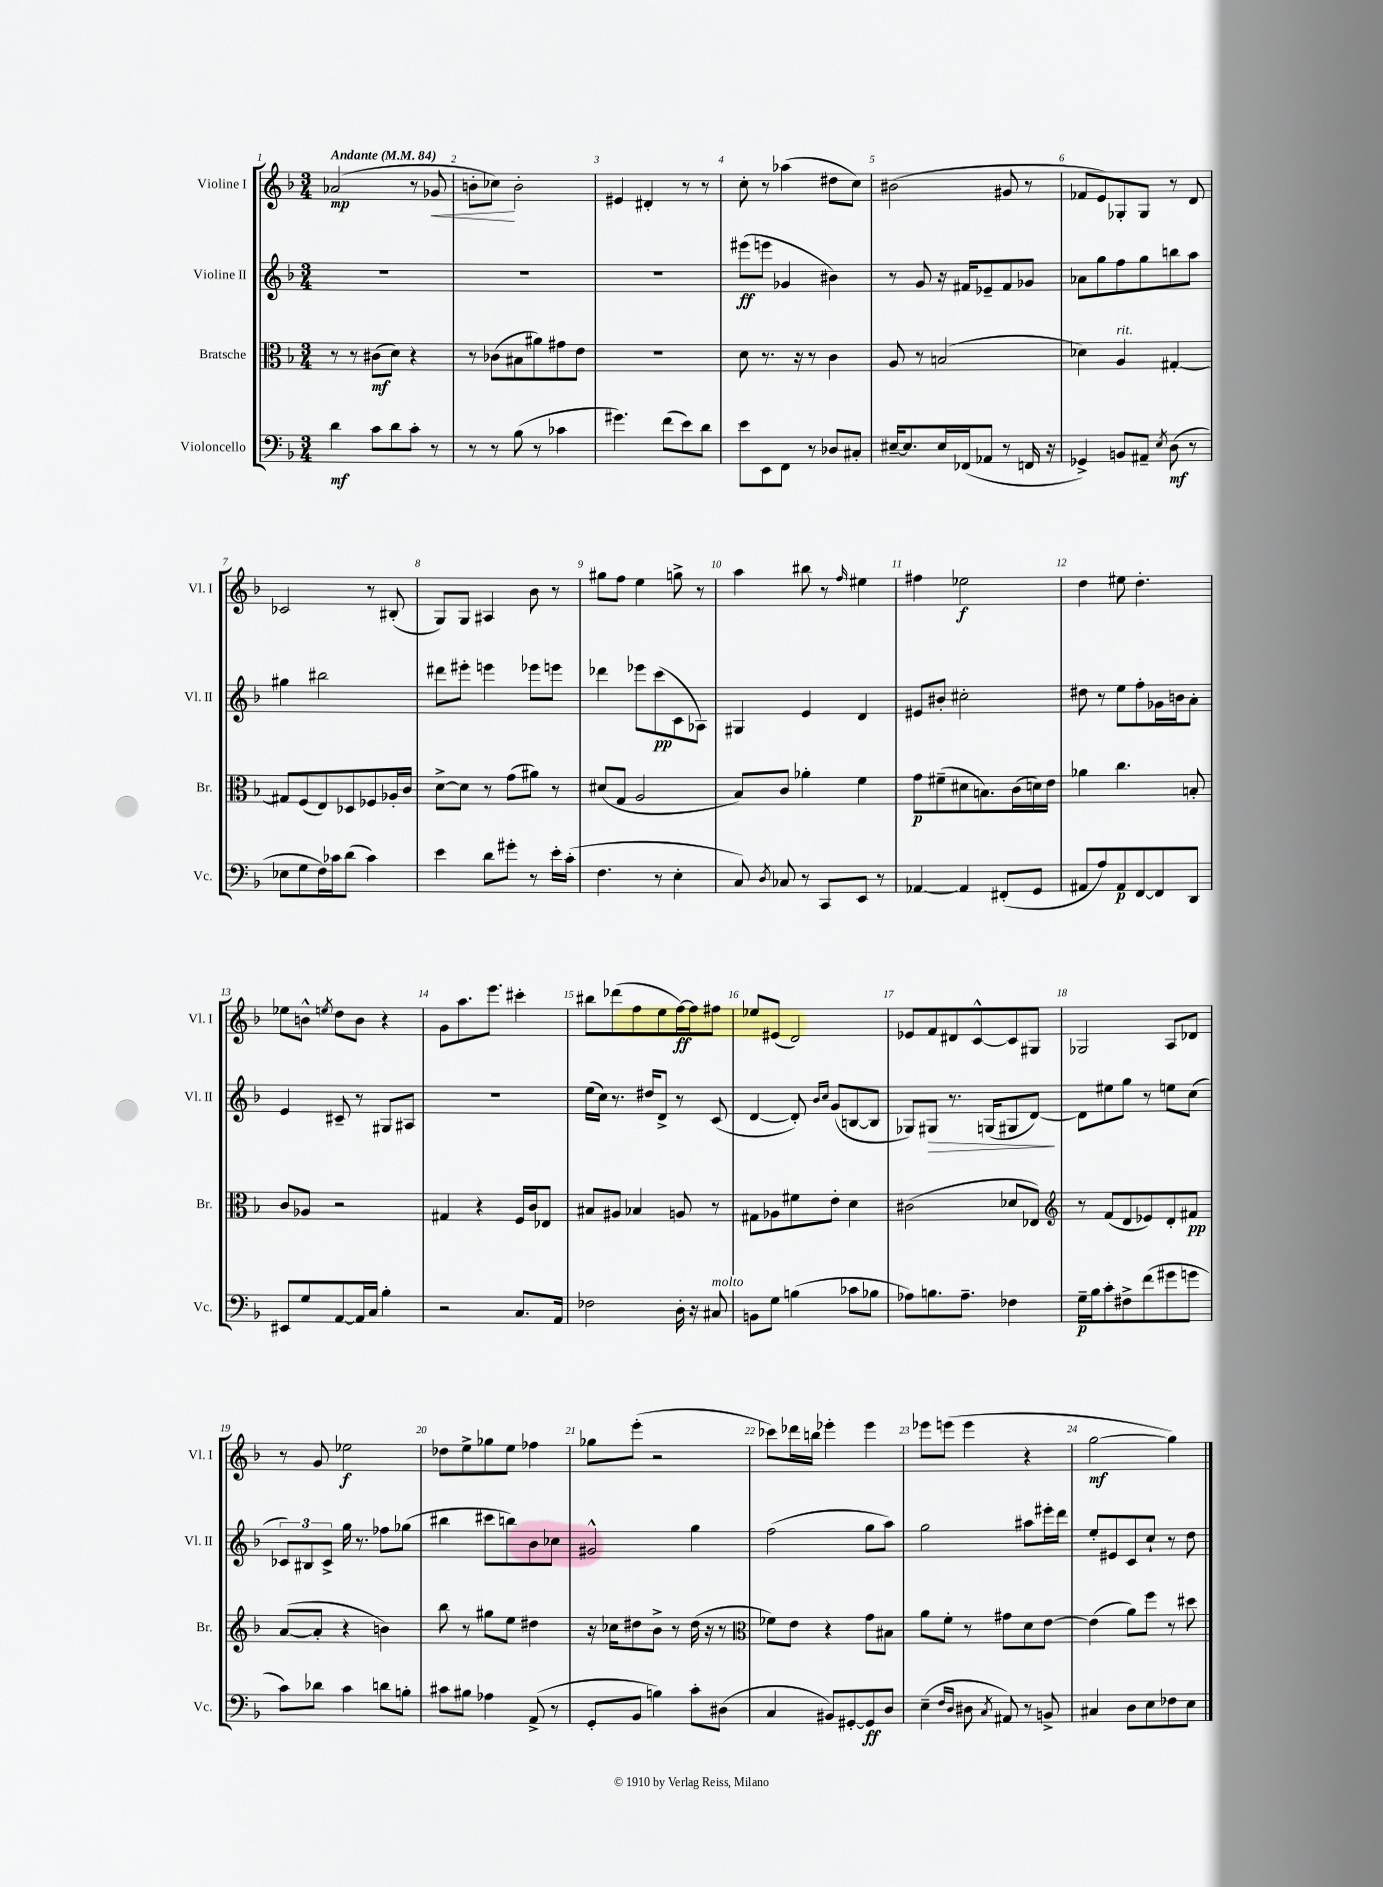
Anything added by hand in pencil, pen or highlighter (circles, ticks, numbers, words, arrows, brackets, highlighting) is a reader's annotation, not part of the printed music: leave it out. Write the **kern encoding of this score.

**kern	**kern	**kern	**kern
*staff4	*staff3	*staff2	*staff1
*clefF4	*clefC3	*clefG2	*clefG2
*k[b-]	*k[b-]	*k[b-]	*k[b-]
*M3/4	*M3/4	*M3/4	*M3/4
*MM84	*MM84	*MM84	*MM84
4d\	8r	2.r	(2a-/
.	8r	.	.
8c\L	(8c#\L	.	.
8d\	8d\J)	.	.
8c'\J	4r	.	8r
8r	.	.	8g-/
=	=	=	=
8r	8r	2.r	8b'\L
8r	(8c-\L	.	8cc-\J)
(8B-\	8B#\	.	2b'\
8r	8a#\)	.	.
4c-\	8g#\	.	.
.	8e\J	.	.
=	=	=	=
4.g#\)	2.r	2.r	4e#/
.	.	.	4d#'/
(8f\L	.	.	.
8e\)	.	.	8r
8d\J	.	.	8r
=	=	=	=
8e\L	8d\	(8eee#\L	8cc'\
8EE\	8.r	8eee\J	8r
8FF\J	.	4g-/	(4aa-\
.	16r	.	.
8r	8r	.	.
8D-/L	4c\	4b#\)	8dd#\L
8C#'/J	.	.	8cc\J)
=	=	=	=
[16E#~/LK	8A/	8r	(2b#\
8.E#/]	.	.	.
.	8r	8g/	.
16E#/L	(2B/	16r	.
(16FF-/J	.	16f#/LK	.
8AA-/J	.	8e-~/	.
8r	.	8f#/	8g#/
16FF/	.	8g-/J	8r
16r	.	.	.
=	=	=	=
4GG-^/)	4d-\)	8a-\L	8f-/L
.	.	8gg\	8e/)
8BB/L	4A/	8ff\	8G-'/
8AA#~/J	.	8gg\	8G-/J
8qE/	.	.	.
(8D\	[4G#'/	8bb\	8r
8r	.	8aa\J	8d/
=	=	=	=
8E-\L	8G#/]L	4gg#\	2c-/
8G\	(8F/	.	.
16F\L)	8E/)	2bb#\	.
16c-\J	.	.	.
(8d\J	8D-/	.	.
4c-\)	8F-/	.	8r
.	16A-'/L	.	(8B#'/
.	16c/JJ	.	.
=	=	=	=
4e\	[8d^\L	8ddd#\L	8G/L)
.	8d\]J	8eee#'\J	8G/J
8d\L	8r	4eee\	4A#/
8g#'\J	(8g\L	.	.
8r	8a#\J)	8eee-\L	8b-\
16e'\LL	8r	8eee\J	8r
(16c'\JJ	.	.	.
=	=	=	=
4.F\	(8d#/L	4ddd-\	8gg#\L
.	8G/J	.	8ff\J
.	2A/	8eee-\L	4ee\
8r	.	(8ccc\	.
4E'\	.	8c\	8gg^\
.	.	8A-\J)	8r
=	=	=	=
8C/)	8B-/L)	4G#/	4aa\
8qD/	.	.	.
8C-/	8c/J	.	.
8r	4a-'\	4e/	8bb#\
8CC/L	.	.	8r
.	.	.	16qqff/
8EE/J	4f\	4d/	4ee#\
8r	.	.	.
=	=	=	=
[4AA-/	8g\L	8e#/L	4ff#\
.	(8f#~\	8b#'/J	.
4AA-/]	8d#\	2cc#'\	2ee-\
.	8.B\)	.	.
(8FF#'/L	.	.	.
.	(16c\L	.	.
8GG/J	16d\)	.	.
.	16e\JJ	.	.
=	=	=	=
8AA#/L	4a-\	8dd#\	4dd\
8A/)	.	8r	.
8AA#/	4.cc\	8ee\L	8ee#\
[8FF/	.	8ff'\	4.dd'\
8FF/]	.	16g-\L	.
.	.	16b\J	.
8DD/J	8B'/	8a'\J	.
=	=	=	=
8EE#/L	8c/L	4e/	8ee-\L
8G/	8A-/J	.	8b^^\J
.	.	.	8qee/
[8AA/	2r	8c#~/	8dd\L
16AA/]L	.	8r	8b\J
16C/JJ	.	.	.
4B-'\	.	8G#/L	4r
.	.	8A#/J	.
=	=	=	=
2r	4G#/	2.r	8g\L
.	.	.	8.aa\
.	4r	.	.
.	.	.	8.eee\J
8.C/L	16F/LL	.	4ccc#'\
.	16c/J	.	.
.	8E-/J	.	.
16AA/Jk	.	.	.
=	=	=	=
2F-\	8B#/L	(16ee\LL	8bb#\L
.	.	16cc\JJ)	.
.	8A#/J	8.r	(8ddd-\
.	4B-/	.	8ff\
.	.	16dd#/LK	.
.	.	8d^/J	8ee\
16D'\	8A/	8r	[16ff\L)
16r	.	.	16ff\]J
8C#/	8r	(8c/	8ff#\J
=	=	=	=
8BB\L	8G#\L	[4d/	8ee-/L
8G\J	8A-\	.	(8e#/J
(4B\	8f#\	8d'/])	2d/)
.	.	16qqb-/LL	.
.	.	16qqcc/JJ	.
.	8e'\J	(8g/L	.
8c-\L	4d\	[8B/	.
8B-\J	.	8B/]J	.
=	=	=	=
8A-\L)	(2c#\	8G-/L)	8e-/L
8.B\	.	8G#/J	8f/
.	.	8.r	8d#/
8.A-~\J	.	.	.
.	.	.	[8c^^/
.	.	(16G/LK	.
4F-\	8d-/L	8G#/	8c/]
.	8E-/J)	[8d/J)	8G#/J
=	=	=	=
*	*clefG2	*	*
16G~\LL	8r	8d\]L	2G-/
16B-\J	.	.	.
8c'\	(8f/L	8ee#\	.
8F#^\	8d/	8gg\J	.
(8f\	8e-/)	8r	.
8g#\	8d'/	8ee\L	8A/L
8g\J	8f#/J	(8cc\J	8d-/J
=	=	=	=
8c\L)	([8a/L	12c-/L)	8r
.	.	12B#/	.
8d-\J	8a'/]J	.	8g/
.	.	12c-^/J	.
4c\	4r	16gg\	2ee-\
.	.	8.r	.
8d\L	4b\)	8ff-\L	.
8B'\J	.	(8gg-\J	.
=	=	=	=
8c#\L	8bb-\	4bb#\	8dd-\L
8B#\J	8r	.	8ee^\
4A-\	8gg#\L	8ccc#\L	8gg-\
.	8ee\J	8bb\)	8ee\J
(8AA^/	4dd#\	8b-\	4ff-\
8r	.	8cc-\J	.
=	=	=	=
8GG'/L	16r	2g#^^/	8gg-\L
.	16cc-\LK	.	.
8BB-/J	8dd#\	.	(8eee'\J
4B\)	8b-^\J	.	2r
.	8r	.	.
8c'\L	(16dd#\	4gg\	.
.	16r	.	.
(8D#\J	8r	.	.
=	=	=	=
*	*clefC3	*	*
4C/	8f-\L)	(2ff\	8ccc-\L)
.	8e\J	.	16ddd-\L
.	.	.	16bb\JJ
8BB#/L)	4r	.	4eee-'\
[8GG#'/	.	.	.
8GG#/]	8g\L	8gg\L	4eee-\
8D/J	8B#\J	8aa\J)	.
=	=	=	=
(4E~\	8a\L	2gg\	8eee-\L
.	8f'\J	.	(8eee\J
16qqF/LL	.	.	.
16qqD/JJ	.	.	.
8D#\	8r	.	4eee\
8qC/	.	.	.
8AA#/)	8g#\L	.	.
8r	8d\	8aa#\L	4r
8BB^/	[8e\J	16eee#'\L	.
.	.	16ddd\JJ	.
=	=	=	=
4C#/	(4e\]	8ee'/L	[2gg\
.	.	8e#/	.
8D\L	8a\L)	8c/	.
8E\	8ff\J	8cc`/J	.
8F-\	8r	8r	4gg\])
8E\J	8dd#\	8dd\	.
==	==	==	==
*-	*-	*-	*-
